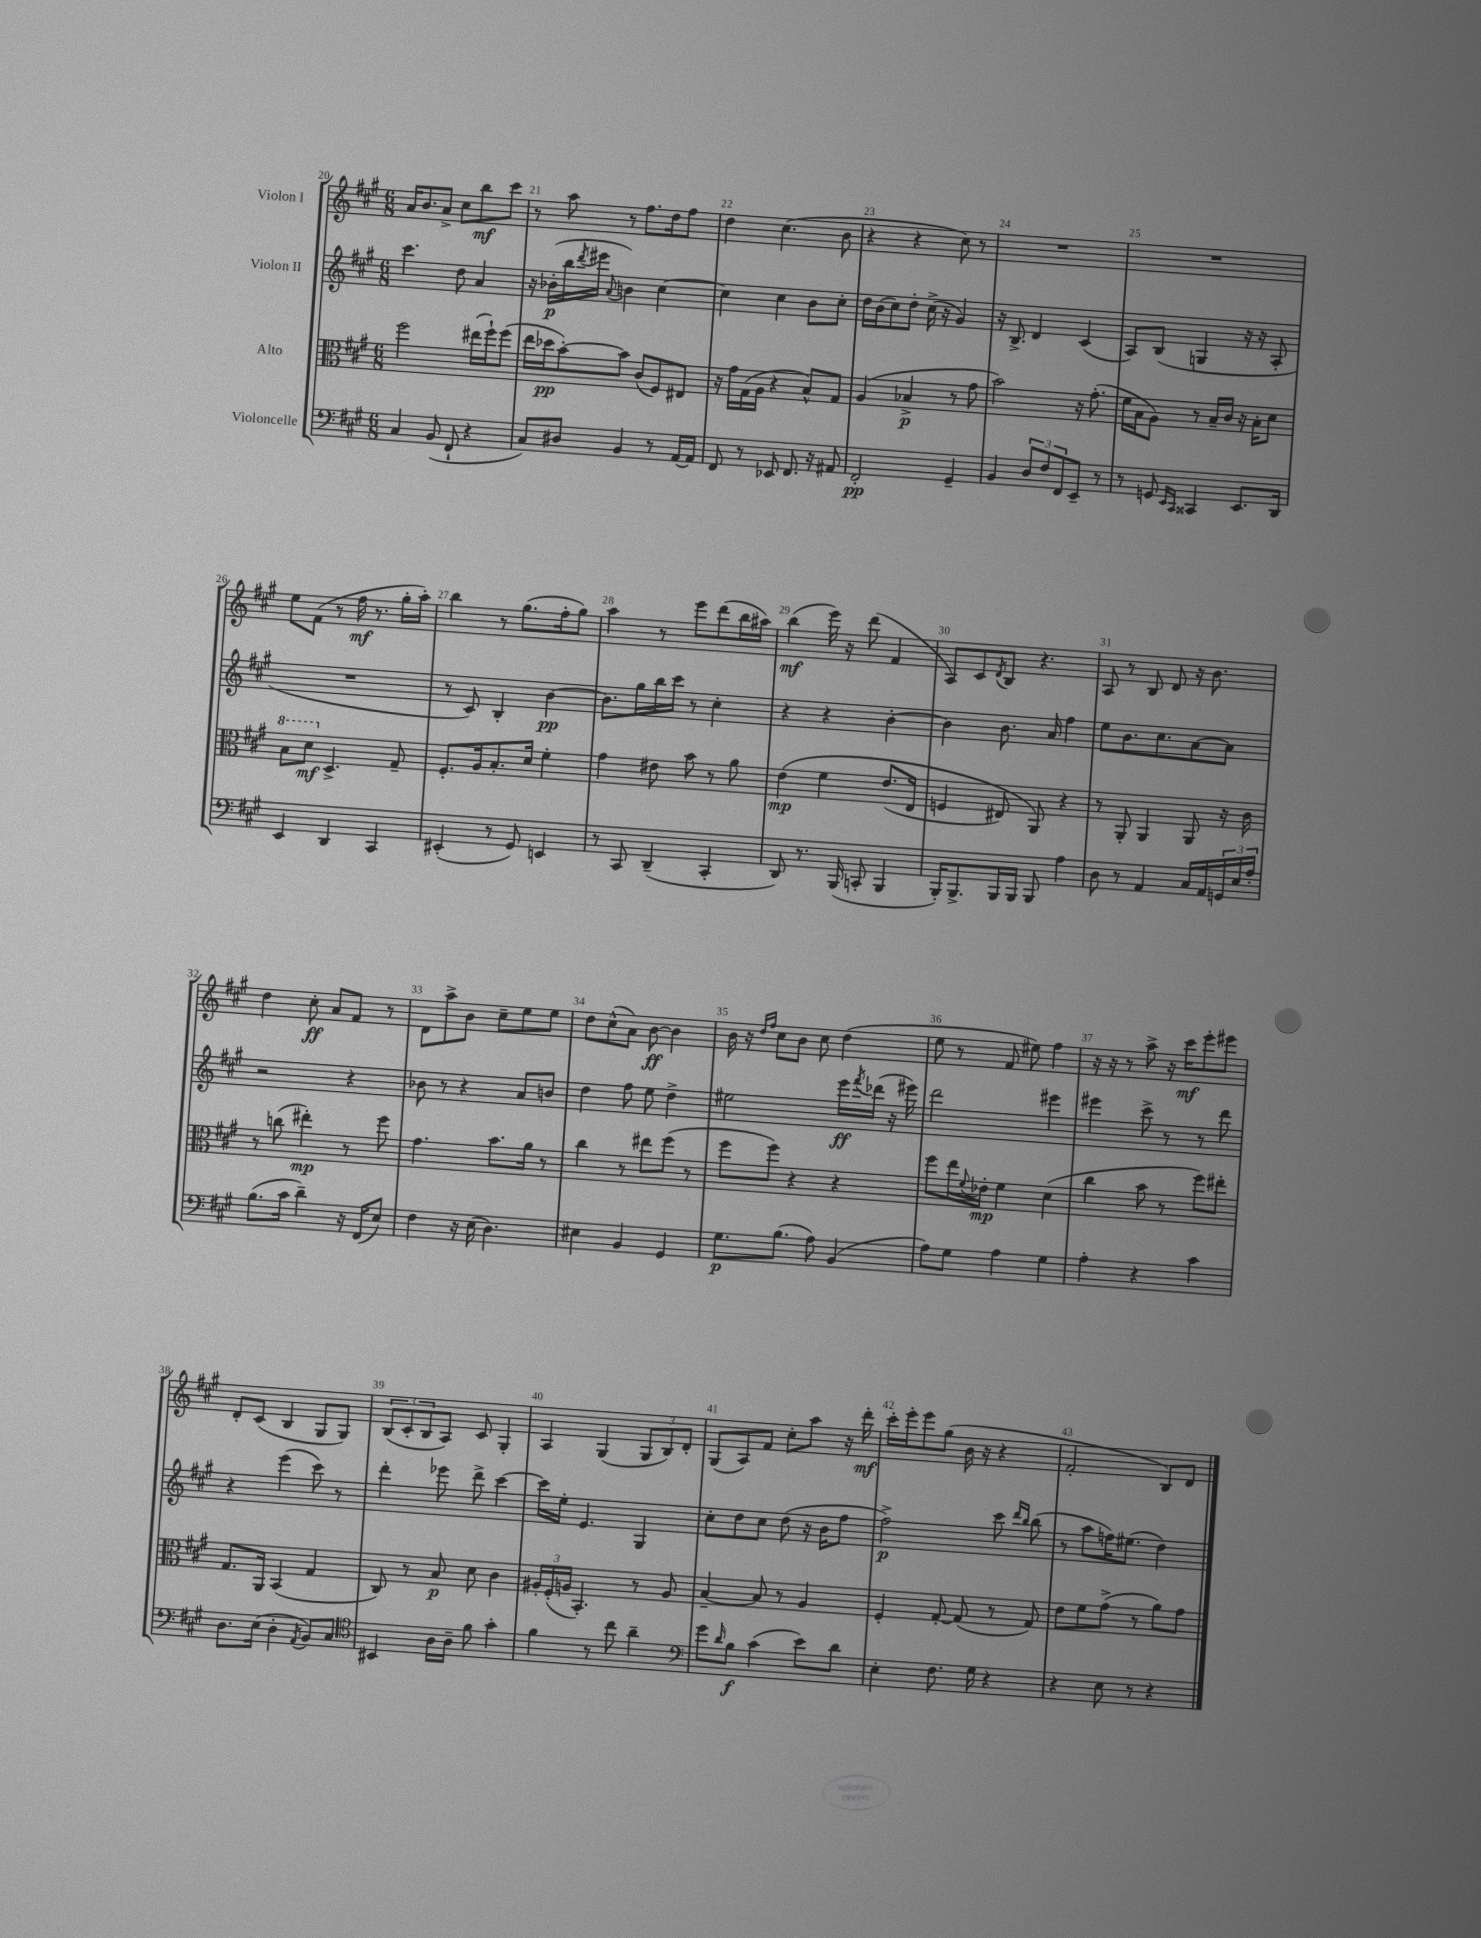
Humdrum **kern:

**kern	**kern	**kern	**kern
*staff4	*staff3	*staff2	*staff1
*clefF4	*clefC3	*clefG2	*clefG2
*k[f#c#g#]	*k[f#c#g#]	*k[f#c#g#]	*k[f#c#g#]
*M6/8	*M6/8	*M6/8	*M6/8
4C#/	2ff#\	4.ccc#\	16a/LK
.	.	.	8.b/
(8BB/	.	.	8a^/J
8FF#`/	.	8dd\	8cc#\L
4r	(16ee#\LL	4a/	8bb\
.	16ff#`\J)	.	.
.	(8ff#\J	.	8ccc#\J
=	=	=	=
8C#/L)	16ee\LL	16r	8r
.	16dd-\J	(16b-'\LL	.
8D#/J	[8b'\)	16bb\	8aa\
.	.	8qddd/	.
.	.	16eee#\JJ	.
.	.	8qqa/	.
4BB/	8b\]J	4b\)	8r
.	(8c#/L	.	8.ff#\L
8r	8F#/)	[4cc#\	.
.	.	.	16dd\k
[16AA/LL	8E#/J	.	8ff#\J
16AA/]JJ	.	.	.
=	=	=	=
8FF#/	16r	4cc#\]	4dd\
.	16g#\LL	.	.
8r	(16G#\	.	.
.	16A\JJ	.	.
8EE-/	4r	4cc#\	(4.cc#\
8.FF#/	.	.	.
.	8B^^/L)	8b\L	.
16r	.	.	.
8AA#/	8G#/J	8cc#'\J	8b\
=	=	=	=
2FF#'/	(4A/	16dd\LL	4r
.	.	(16b\J	.
.	.	8cc#\)	.
.	4B-^/	8dd'\J	4r
.	.	(16cc#^\	.
.	.	16r	.
4GG#~/	8r	4g#/)	8cc#\)
.	8g#\	.	8r
=	=	=	=
4BB/	2b\)	16r	2.r
.	.	8.B^/	.
12D/L	.	4d/	.
12F#/	.	.	.
12FF#/	.	.	.
8EE~/J	16r	(4c#/	.
.	(8.g#'\	.	.
8r	.	.	.
=	=	=	=
8r	16f#\LL	8A/L)	2.r
.	16B\J	.	.
8GG/	8A\J)	(8B/J	.
16qqEE/LL	.	.	.
16qqCC#/JJ	.	.	.
4CC##/	8r	4G/	.
.	16B~/LL	.	.
.	16c#/JJ	.	.
8.EE/L	16r	16r	.
.	16B'\LK	16r	.
.	8d\J	8A'/	.
16DD/Jk	.	.	.
=	=	=	=
4EE/	8b\L	2.r	8ee\L
.	8dd\J	.	(8f#\J
4DD/	4.D^/	.	8r
.	.	.	16ff#\
.	.	.	8.r
4CC#/	.	.	.
.	8G#~/	.	16gg#'\LL
.	.	.	16aa'\JJ)
=	=	=	=
(4EE#'/	8.F#'/L	8r	4bb\
.	.	8c#/)	.
.	16A/k	.	.
8r	8.B'/	4B'/	8r
8GG#/)	.	.	(8.gg#\L
.	16d/Jk	.	.
4EE/	4f#'\	[4b\	.
.	.	.	16ff#'\k
.	.	.	8gg#\J)
=	=	=	=
8r	4g#\	8.b\]L	4aa\
8CC#/	.	.	.
.	.	16gg#\L	.
(4DD~/	8e#\	16bb\	8r
.	.	16ccc#\JJ	.
.	8b\	8r	8eee\L
4CC#'/	8r	4cc#'\	(8ddd\
.	8a\	.	16bb\L
.	.	.	16aa#\JJ)
=	=	=	=
8DD/)	&(4e\	4r	(4bb\
8.r	.	.	.
.	4f#\	4r	16eee\)
(16BBB/	.	.	16r
8CC'/	.	.	(8ddd\
4BBB/	(8.e/L	[4b'\	4f#/
.	16E/Jk	.	.
=	=	=	=
16BBB'/LK)	4F/	4b\]	8A/L)
8.BBB^/	.	.	.
.	.	.	8c#/
.	.	.	8qd/
16BBB/L	8E#/)	8.b\	8B/J
16BBB/JJ	.	.	.
8BBB/	8AA/&)	.	4.r
.	.	16a/	.
4A\	4r	4ff#\	.
=	=	=	=
8D\	8r	8ee\L	8A/
8r	8AA'/	8.b\	8r
4AA/	4AA/	.	8B/
.	.	8.cc#\	.
.	.	.	8d/
16C#/LL	8AA/	[8a\	16r
16AA/	.	.	8.b\
24GG/	16r	8a\]J	.
24E/	.	.	.
.	16c#\	.	.
24A'/JJ	.	.	.
=	=	=	=
(8.B\L	8r	2r	4dd\
.	(8cc\	.	.
16c#\Jk	.	.	.
4d~\)	4ee#'\)	.	8cc#'\
.	.	.	8a/L
16r	8r	4r	8f#/J
(16FF#/LK	.	.	.
8E/J)	8ff#\	.	8r
=	=	=	=
4F#\	4.g#\	8b-\	8d\L
.	.	8r	8aa^\
16r	.	4r	8b\J
(16E\	.	.	.
4.D\)	8.b\L	.	8cc#~\L
.	.	8a/L	8ee\
.	16a\Jk	.	.
.	8r	8b/J	8ee\J
=	=	=	=
4E#\	4cc#\	4dd\	8dd\L
.	.	.	(8cc#^^\
4BB/	8r	8ff#\	8a\J)
.	8ee#\L	8ee\	[8b\
4GG#/	(8ff#\J	4dd^\	4b\]
.	8r	.	.
=	=	=	=
8.G#\L	8ff#\L	2ee#\	16b\
.	.	.	16r
.	.	.	16qqdd/LL
.	.	.	16qqff#/JJ
.	8ff#\J)	.	8cc#\L
(8.B\J	.	.	.
.	4r	.	8b\J
8A\)	.	.	8cc#\
(4BB/	4r	16eee\LL	(4dd\
.	.	8qfff#/	.
.	.	(16ddd-\JJ	.
.	.	16r	.
.	.	16eee#\)	.
=	=	=	=
8A\L)	8ff#\L	2ddd\	8ee\
8G#\J	16ee\L	.	8r
.	8qqf#/	.	.
.	16e-'\JJ	.	.
4A\	4f#\	.	8f#/
.	.	.	8ee#\)
4G#\	(4d\	4eee#\	4ff#\
=	=	=	=
4A'\	4cc#\	4eee#\	16r
.	.	.	16r
.	.	.	8r
4r	8b\	8ccc#^\	8aa^\
.	8r	8r	16r
.	.	.	16ccc#\LK
4c#\	8ff#\L)	8r	8eee'\
.	8ee#'\J	8ddd\	8eee#\J
=	=	=	=
8.D\L	8.G#/L	4r	8d'/L
.	.	.	(8c#/J
(16E\Jk	16AA/Jk	.	.
4D'\	(4BB/	(4eee\	4B/
8qAA/	.	.	.
8BB/L)	4G#/	8ccc#\)	8G#/L
8C#/J	.	8r	8G#/J)
=	=	=	=
*clefC4	*	*	*
4BB#/	8C#/)	4ddd'\	(12B/L
.	.	.	12c#'/
.	8r	.	.
.	.	.	12B/
16A\LL	8B/	8eee-\	8A/J)
16A~\JJ	.	.	.
8f#\	8d\	8ddd^\	8c#/
4g#'\	4c#\	[4ccc#\	4G#'/
=	=	=	=
4f#\	24A#'/LL	16ccc#\]LL	4A/
.	(24F#'/	.	.
.	.	16ee'\JJ	.
.	24A/JJ	.	.
.	4.BB'/)	4.e/	.
8r	.	.	(4G#/
8cc#\	.	.	.
4a~\	8r	4G#/	12G#/L
.	.	.	12B/)
.	8A/	.	.
.	.	.	12d'/J
=	=	=	=
*clefF4	*	*	*
8g#\L	[4B~/	8cc#'\L	(8G#/L
16qqd/	.	.	.
8B\J	.	8dd\	8A/)
(4c#\	8B/]	8cc#\J	8f#/J
.	8r	(8dd\	8cc#'\L
8e\L)	4A/	16r	8aa\J
.	.	16b\LK	.
8d\J	.	8ff#\J	16r
.	.	.	16ddd'\
=	=	=	=
4E'\	4F#'/	2ff#^\)	16ccc#'\LL
.	.	.	16eee'\J
.	.	.	8eee\
8.F#\	[8G#'/	.	(8gg#\J
.	(8G#/]	.	16b\
16G#\	.	.	16r
4r	8r	8ccc#\	4r
.	.	16qqddd/LL	.
.	.	16qqbb/JJ	.
.	8G#/)	(8bb\	.
=	=	=	=
4r	8e\L	8r	2f#'/
.	8f#\	8aa\L	.
8E\	(8g#^\J	16ff\K)	.
.	.	(8.ee#\J	.
8r	8r	.	.
4r	8a\L)	4dd\)	8B/L)
.	8g#\J	.	8d/J
==	==	==	==
*-	*-	*-	*-
